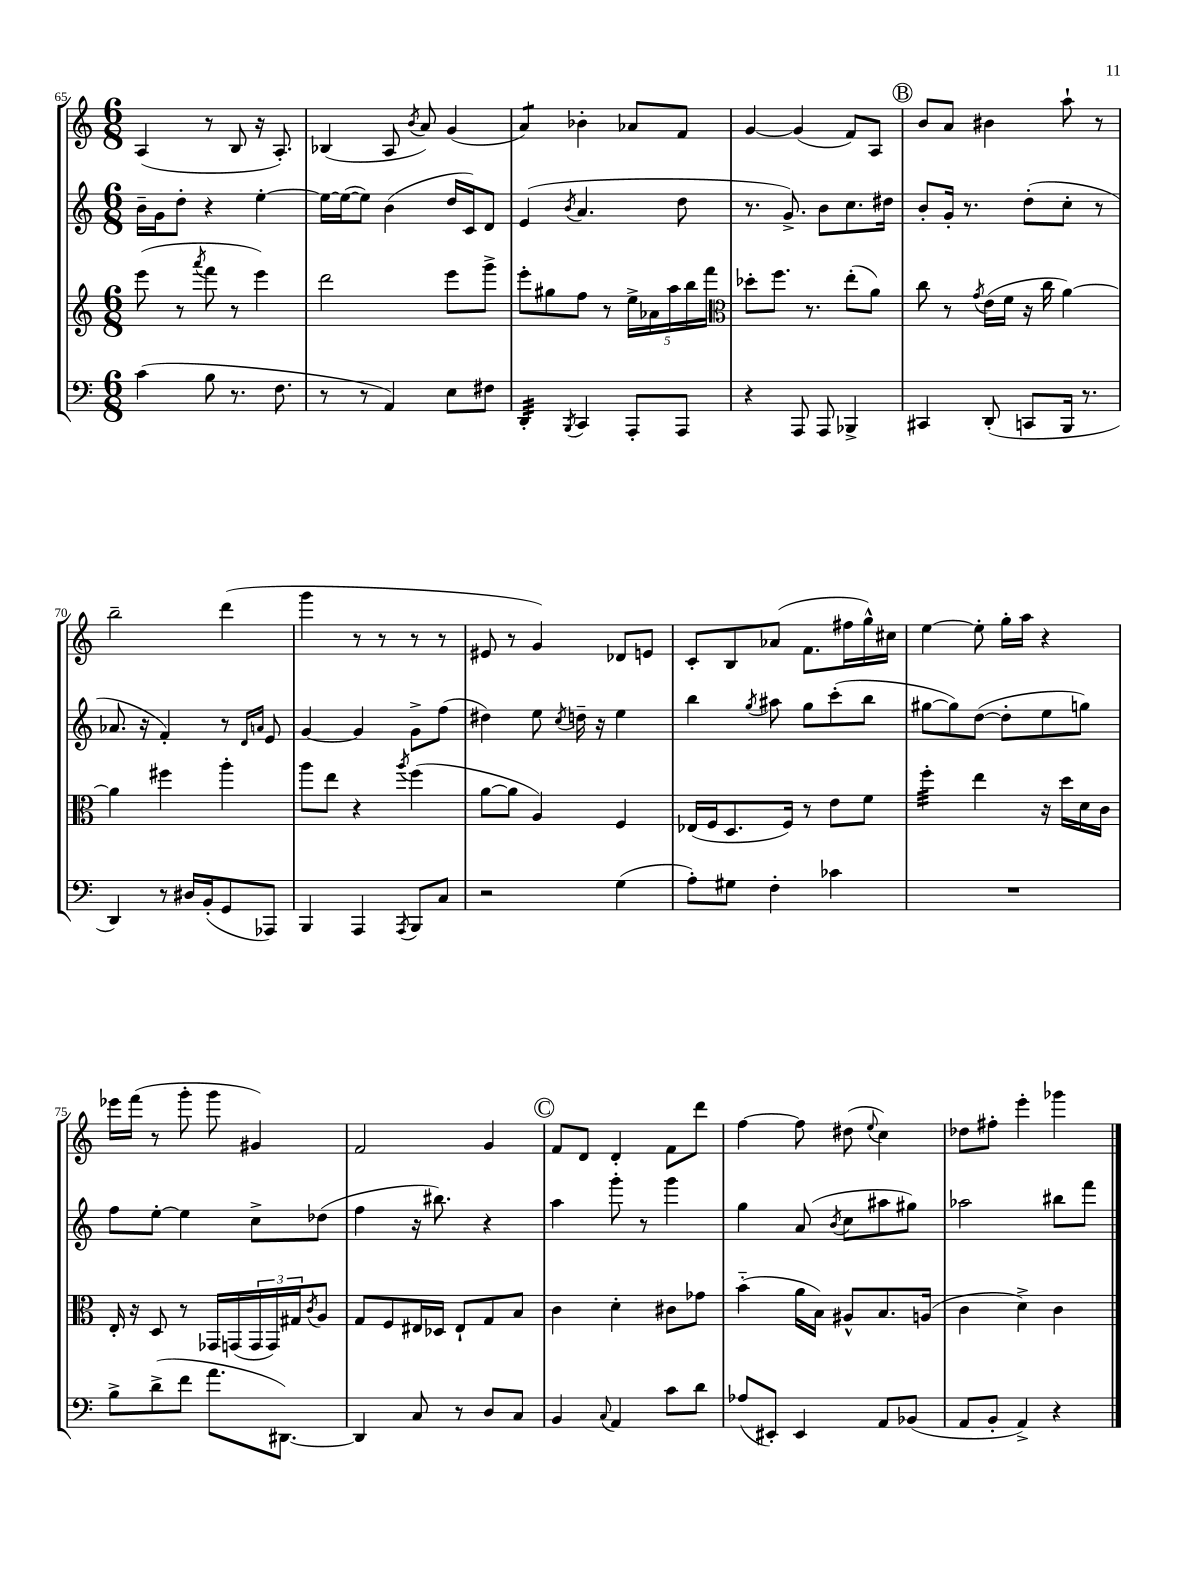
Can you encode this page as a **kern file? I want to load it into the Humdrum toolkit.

**kern	**kern	**kern	**kern
*staff4	*staff3	*staff2	*staff1
*clefF4	*clefG2	*clefG2	*clefG2
*k[]	*k[]	*k[]	*k[]
*M6/8	*M6/8	*M6/8	*M6/8
(4c	(8eee	16b~	(4A
.	.	16g	.
.	8r	8dd'	.
.	8qaaa	.	.
8B	8fff	4r	8r
8.r	8r	.	8B
.	4eee)	[4ee'	16r
8.F	.	.	8.A')
=	=	=	=
8r	2ddd	16ee_	(4B-
.	.	(16ee_	.
8r	.	8ee])	.
4AA)	.	(4b	8A
.	.	.	8qb
.	.	.	8a)
8E	8eee	16dd	(4g
.	.	16c)	.
8F#	8ggg^	8d	.
=	=	=	=
4DD'	8eee'	(4e	4a)
.	8gg#	.	.
8qBBB	.	8qb	.
4CC	8ff	4.a	4b-'
.	8r	.	.
8AAA'	20ee^	.	8a-
.	20a-	.	.
.	20aa	.	.
8AAA	.	8dd	8f
.	20bb	.	.
.	20fff	.	.
=	=	=	=
*	*clefC3	*	*
4r	8dd-'	8.r	[4g
.	8.ff	.	.
.	.	8.g^)	.
8AAA	.	.	(4g]
.	8.r	.	.
8AAA	.	8b	.
4BBB-^	(8ee'	8.cc	8f)
.	8a)	.	8A
.	.	16dd#	.
=	=	=	=
4CC#	8cc	8b'	8b
.	8r	16g'	8a
.	.	8.r	.
.	8qg	.	.
(8DD'	(16e	.	4b#
.	16f	.	.
8CC	16r	(8dd'	.
.	16cc	.	.
16BBB	[4a)	8cc'	8aa`
8.r	.	.	.
.	.	8r	8r
=	=	=	=
4DD)	4a]	8.a-	2bb~
.	.	16r	.
8r	4ff#	4f')	.
16D#	.	.	.
(16BB'	.	.	.
8GG	4aa'	8r	(4ddd
.	.	16qqd	.
.	.	16qqa	.
8AAA-)	.	8e	.
=	=	=	=
4BBB	8aa	[4g	4ggg
.	8ee	.	.
4AAA	4r	4g]	8r
.	.	.	8r
8qAAA	8qaa	.	.
8BBB	(4ff	8g^	8r
8C	.	(8ff	8r
=	=	=	=
2r	[8a	4dd#)	8e#
.	8a]	.	8r
.	4A)	8ee	4g)
.	.	8qcc	.
.	.	16dd~	.
.	.	16r	.
(4G	4F	4ee	8d-
.	.	.	8e
=	=	=	=
8A')	(16E-	4bb	8c'
.	16F	.	.
8G#	8.D	.	8B
.	.	8qgg	.
4F'	.	8aa#	(8a-
.	16F)	.	.
.	8r	8gg	8.f
4c-	8e	(8ccc'	.
.	.	.	16ff#
.	8f	8bb	16gg^^)
.	.	.	16cc#
=	=	=	=
2.r	4ff'	[8gg#	[4ee
.	.	8gg#])	.
.	4ee	([8dd	8ee']
.	.	8dd']	16gg'
.	.	.	16aa
.	16r	8ee	4r
.	16dd	.	.
.	16d	8gg)	.
.	16c	.	.
=	=	=	=
8B^	16E'	8ff	16eee-
.	16r	.	(16fff
(8d^	8D	[8ee'	8r
8f	8r	4ee]	8ggg'
8.a	16GG-	.	8ggg
.	(16GG	.	.
.	24GG	8cc^	4g#)
.	24GG)	.	.
[8.DD#)	.	.	.
.	24G#	.	.
.	8qc	.	.
.	8A	(8dd-	.
=	=	=	=
4DD#]	8G	4ff	2f
.	8F	.	.
8C	16E#	16r	.
.	16D-	8.bb#)	.
8r	8E#`	.	.
8D	8G	4r	4g
8C	8B	.	.
=	=	=	=
4BB	4c	4aa	8f
.	.	.	8d
8qqC	.	.	.
4AA	4d'	8ggg'	4d'
.	.	8r	.
8c	8c#	4ggg	8f
8d	8g-	.	8ddd
=	=	=	=
(8A-	(4b'~	4gg	[4ff
8EE#')	.	.	.
4EE#	16a	(8a	8ff]
.	16B)	.	.
.	.	8qb	.
.	8A#^^	8cc	(8dd#
.	.	.	8qqee
8AA	8.B	8aa#	4cc)
(8BB-	.	8gg#)	.
.	(16A	.	.
=	=	=	=
8AA	4c	2aa-	8dd-
8BB'	.	.	8ff#'
4AA^)	4d^)	.	4eee'
4r	4c	8bb#	4ggg-
.	.	8fff	.
==	==	==	==
*-	*-	*-	*-
